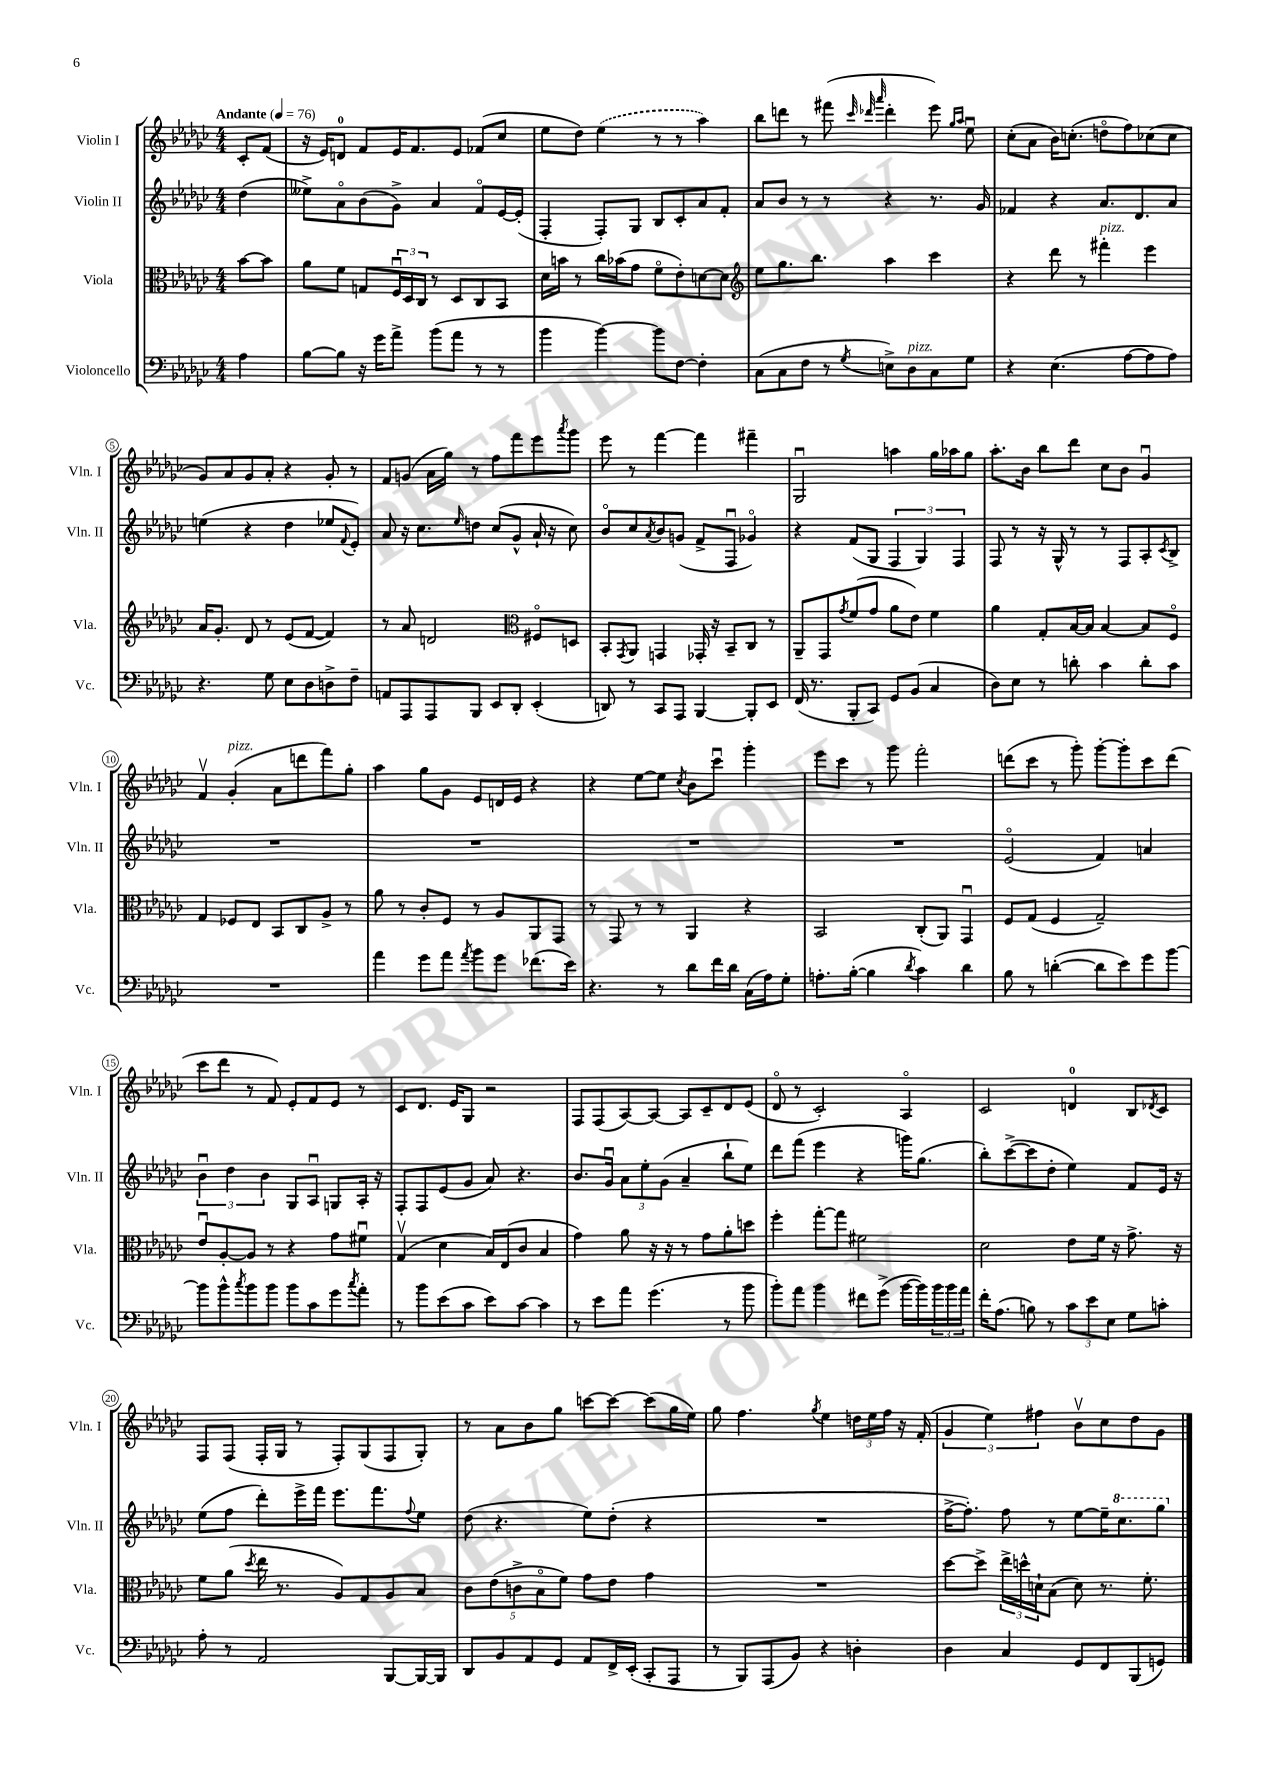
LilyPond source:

<<
\new StaffGroup <<
\new Staff = "s0" \with { instrumentName = "Violin I" shortInstrumentName = "Vln. I" } {
    \clef treble \key ges \major \numericTimeSignature \time 4/4 \partial 4 \tempo "Andante" 4 = 76
    ces'8-. f'8( |
    r16 ees'16) d'8-0 f'8 ees'16 f'8. ees'8 fes'8( ces''8 |
    ees''8 des''8) \once \slurDashed ees''4( r8 r8 aes''4) |
    bes''8 d'''8 r8 fis'''8( \grace { ces'''32 des'''32 aes'''32 } des'''4-. ees'''8) \grace { ges''16 aes''16 } ees''8\downbow |
    ces''8-.( aes'8 bes'16) c''8.-.( d''8\flageolet f''8) ces''8( ces''8 |
    ges'8) aes'8 ges'8 aes'8-. r4 ges'8-. r8 |
    f'8 g'8( aes'16 ges''16) r8 f''8 f'''8 ees'''8 \acciaccatura { aes'''8 } ges'''8 |
    ees'''8 r8 f'''4~ f'''4 fis'''4-- |
    ges2\downbow a''4 ges''16 aes''16 ges''8 |
    aes''8.-. bes'16 bes''8 des'''8 ces''8 bes'8 ges'4\downbow |
    f'4\upbow ges'4-.^\markup { \italic "pizz." }( aes'8 d'''8 f'''8) ges''8-. |
    aes''4 ges''8 ges'8 ees'8 d'16 ees'16 r4 |
    r4 ees''8~ ees''8 \acciaccatura { ces''8 } bes'8 ces'''8\downbow ges'''4-. |
    ees'''8 ces'''8 r8 ges'''8 f'''2-. |
    d'''8( ces'''8 r8 ges'''8-.) ges'''8~-. ges'''8-. ces'''8 d'''8( |
    ces'''8 des'''8 r8 f'8) ees'8-. f'8 ees'8 r8 |
    ces'8 des'8. ees'16 ges8 r2 |
    f8 f8( aes8~) aes8~ aes8 ces'8-- des'8 ees'8( |
    des'8\flageolet r8 ces'2-.) aes4\flageolet |
    ces'2 d'4-0 bes8 \acciaccatura { des'8 } ces'8 |
    f8 f8( f16-. ges16 r8 f8-.) ges8( f8 ges8-.) |
    r8 aes'8 bes'8 ges''8 c'''8~ c'''8~ c'''8( ges''16 ees''16) |
    ges''8 f''4. \acciaccatura { ges''8 } ees''4 \tuplet 3/2 { d''16 ees''16 f''16 } r16 f'16-.( |
    \tuplet 3/2 { ges'4 ees''4) fis''4 } bes'8\upbow ces''8 des''8 ges'8 \bar "|." |
}
\new Staff = "s1" \with { instrumentName = "Violin II" shortInstrumentName = "Vln. II" } {
    \clef treble \key ges \major \numericTimeSignature \time 4/4 \partial 4
    des''4( |
    eeses''8->) aes'8\flageolet bes'8( ges'8->) aes'4 f'8\flageolet ees'16~ ees'16-.( |
    f4-. f8-.) ges8 bes8 ces'8-. aes'8 f'8-. |
    aes'8 bes'8 r8 r8 r4 r8. ges'16 |
    fes'4 r4 aes'8. des'8. aes'8 |
    e''4( r4 des''4 ees''8 \appoggiatura { f'8 } ees'8-.) |
    aes'8 r16 ces''8. \grace { ees''16 } d''8 ces''8( ges'8-^ aes'16-! r16 ces''8) |
    bes'8\flageolet ces''8 \acciaccatura { aes'8 } bes'8 g'8( f'8-> f8\downbow ges'4\flageolet) |
    r4 f'8( ges8 \tuplet 3/2 { f4 ges4) f4 } |
    f8 r8 r16 ges16-^ r8 r8 f8 aes8-. \acciaccatura { ces'8 } bes8-> |
    R1 |
    R1 |
    R1 |
    R1 |
    ees'2\flageolet( f'4) a'4 |
    \tuplet 3/2 { bes'4\downbow des''4 bes'4 } ges8 aes8\downbow g8 aes16-. r16 |
    f8-. f8 ees'8( ges'8 aes'8) r4. |
    bes'8. ges'16\downbow \tuplet 3/2 { aes'8 ees''8-. ges'8( } aes'4-- bes''8-! ees''8) |
    des'''8 f'''8( ees'''4 r4 g'''16) ges''8.( |
    bes''8-.) ces'''8~->( ces'''8 des''8-. ees''4) f'8 ees'16 r16 |
    ees''8( f''8 des'''8-.) ees'''16-> f'''16 ees'''8. f'''8. \appoggiatura { f''8 } ees''8 |
    des''8( r4. ees''8) des''8-.( r4 |
    R1 |
    f''16~-> f''8.-.) f''8 r8 ees''8~ ees''16-- \ottava #1 ces'''8. ges'''8 \ottava #0 \bar "|." |
}
\new Staff = "s2" \with { instrumentName = "Viola" shortInstrumentName = "Vla." } {
    \clef alto \key ges \major \numericTimeSignature \time 4/4 \partial 4
    bes'8~ bes'8 |
    aes'8 f'8 g8 \tuplet 3/2 { f16\downbow des16 ces16 } r8 des8 ces8 bes,8 |
    des'16 b'16 r8 ces''16 bes'16( ges'8 f'8\flageolet ees'8-.) d'8~ d'8 |
    \clef treble ees''8 ges''8. bes''8. aes''4 ces'''4 |
    r4 des'''8 r8 fis'''4-.^\markup { \italic "pizz." } ees'''4 |
    aes'16 ges'8.-. des'8 r8 ees'8( f'8~ f'4) |
    r8 aes'8 d'2 \clef alto fis8\flageolet d8 |
    bes,8-. \acciaccatura { ges,8 } aes,8 g,4 ges,16-. r16 bes,8-- ces8 r8 |
    aes,8-- ges,8 \acciaccatura { ges'8 } f'8( ges'8 aes'8 ees'8) f'4 |
    aes'4 ges8-. bes16~ bes16 bes4~ bes8 f8\flageolet |
    ges4 fes8 ees8 bes,8 ces8 aes8-> r8 |
    aes'8 r8 ces'8-. f8 r8 aes8 aes,8 ges,8 |
    r8 ges,8 r8 r8 aes,4 r4 |
    bes,2 ces8-.( aes,8) ges,4\downbow |
    f8 ges8( f4 ges2--) |
    ees'8\downbow aes8~-. aes8 r8 r4 ges'8 fis'8\downbow |
    ges4\upbow( des'4 bes16) ees16( ces'8 bes4 |
    ges'4) aes'8 r16 r16 r8 ges'8 aes'8-. d''8 |
    f''4-. ges''8~-. ges''8 fis'2 |
    des'2 ees'8 f'16 r16 ges'8.-> r16 |
    f'8 aes'8( \acciaccatura { des''8 } ees''16 r8. aes8) ges8 aes8 bes8 |
    \tuplet 5/4 { ces'8 ees'8( c'8-> bes8\flageolet f'8) } ges'8 ees'8 ges'4 |
    R1 |
    des''8~ des''8-> \tuplet 3/2 { ees''16-> d''16-^ d'16-! } bes8( d'8) r8. f'8.-. \bar "|." |
}
\new Staff = "s3" \with { instrumentName = "Violoncello" shortInstrumentName = "Vc." } {
    \clef bass \key ges \major \numericTimeSignature \time 4/4 \partial 4
    aes4 |
    bes8~ bes8 r16 ges'16 aes'8-> bes'8( aes'8 r8 r8 |
    bes'4 bes'4~) bes'8 f8~ f4-. |
    ces8( ces8 f8 r8 \acciaccatura { ges8 } e8->) des8^\markup { \italic "pizz." } ces8 ges8 |
    r4 ees4.( aes8~ aes8 aes8) |
    r4. ges8 ees8 des8 d8-> f8-- |
    a,8 aes,,8 aes,,8 bes,,8 ees,8 des,8-. ees,4-.( |
    d,8) r8 ces,8 aes,,8 bes,,4~ bes,,8-. ees,8 |
    f,16( r8. bes,,8-. ces,8) ges,8 bes,8( ces4 |
    des8) ees8 r8 d'8-. ces'4 d'8-. ces'8 |
    R1 |
    aes'4 ges'8 aes'8 \acciaccatura { aes'8 } bes'8 ges'8 fes'8.( ees'16) |
    r4. r8 des'8 f'16 des'16 ces16( aes16) ges8-. |
    a8.-. bes16~-.( bes4 \acciaccatura { des'8 } ces'4) des'4 |
    bes8 r8 d'4~-.( d'8 ees'8) ges'8 bes'8~ |
    bes'8 bes'8-^ \acciaccatura { ces''8 } bes'8 bes'8 bes'8 ces'8 ges'8 \acciaccatura { ces''8 } aes'8-. |
    r8 bes'8 ees'8( ces'8 ees'8) ces'8~ ces'4 |
    r8 ees'8 aes'8 ges'4.( r8 bes'8 |
    bes'8-.) aes'8 bes'4 fis'8 ges'8->( bes'16~ bes'16) \tuplet 3/2 { bes'16 bes'16 aes'16 } |
    f'16-. aes8.( b8) r8 \tuplet 3/2 { ces'8 ees'8 ees8 } ges8 c'8-. |
    aes8-. r8 aes,2 bes,,8~ bes,,16~ bes,,16 |
    des,8 bes,8 aes,8 ges,8 aes,8 f,16-> ees,16-.( ces,8-. aes,,8 |
    r8 bes,,8) aes,,8( bes,8) r4 d4-. |
    des4 ces4 ges,8 f,8 bes,,8( g,8) \bar "|." |
}
>>
>>
\layout { \context { \Score \override BarNumber.stencil = #(make-stencil-circler 0.1 0.3 ly:text-interface::print) } }
